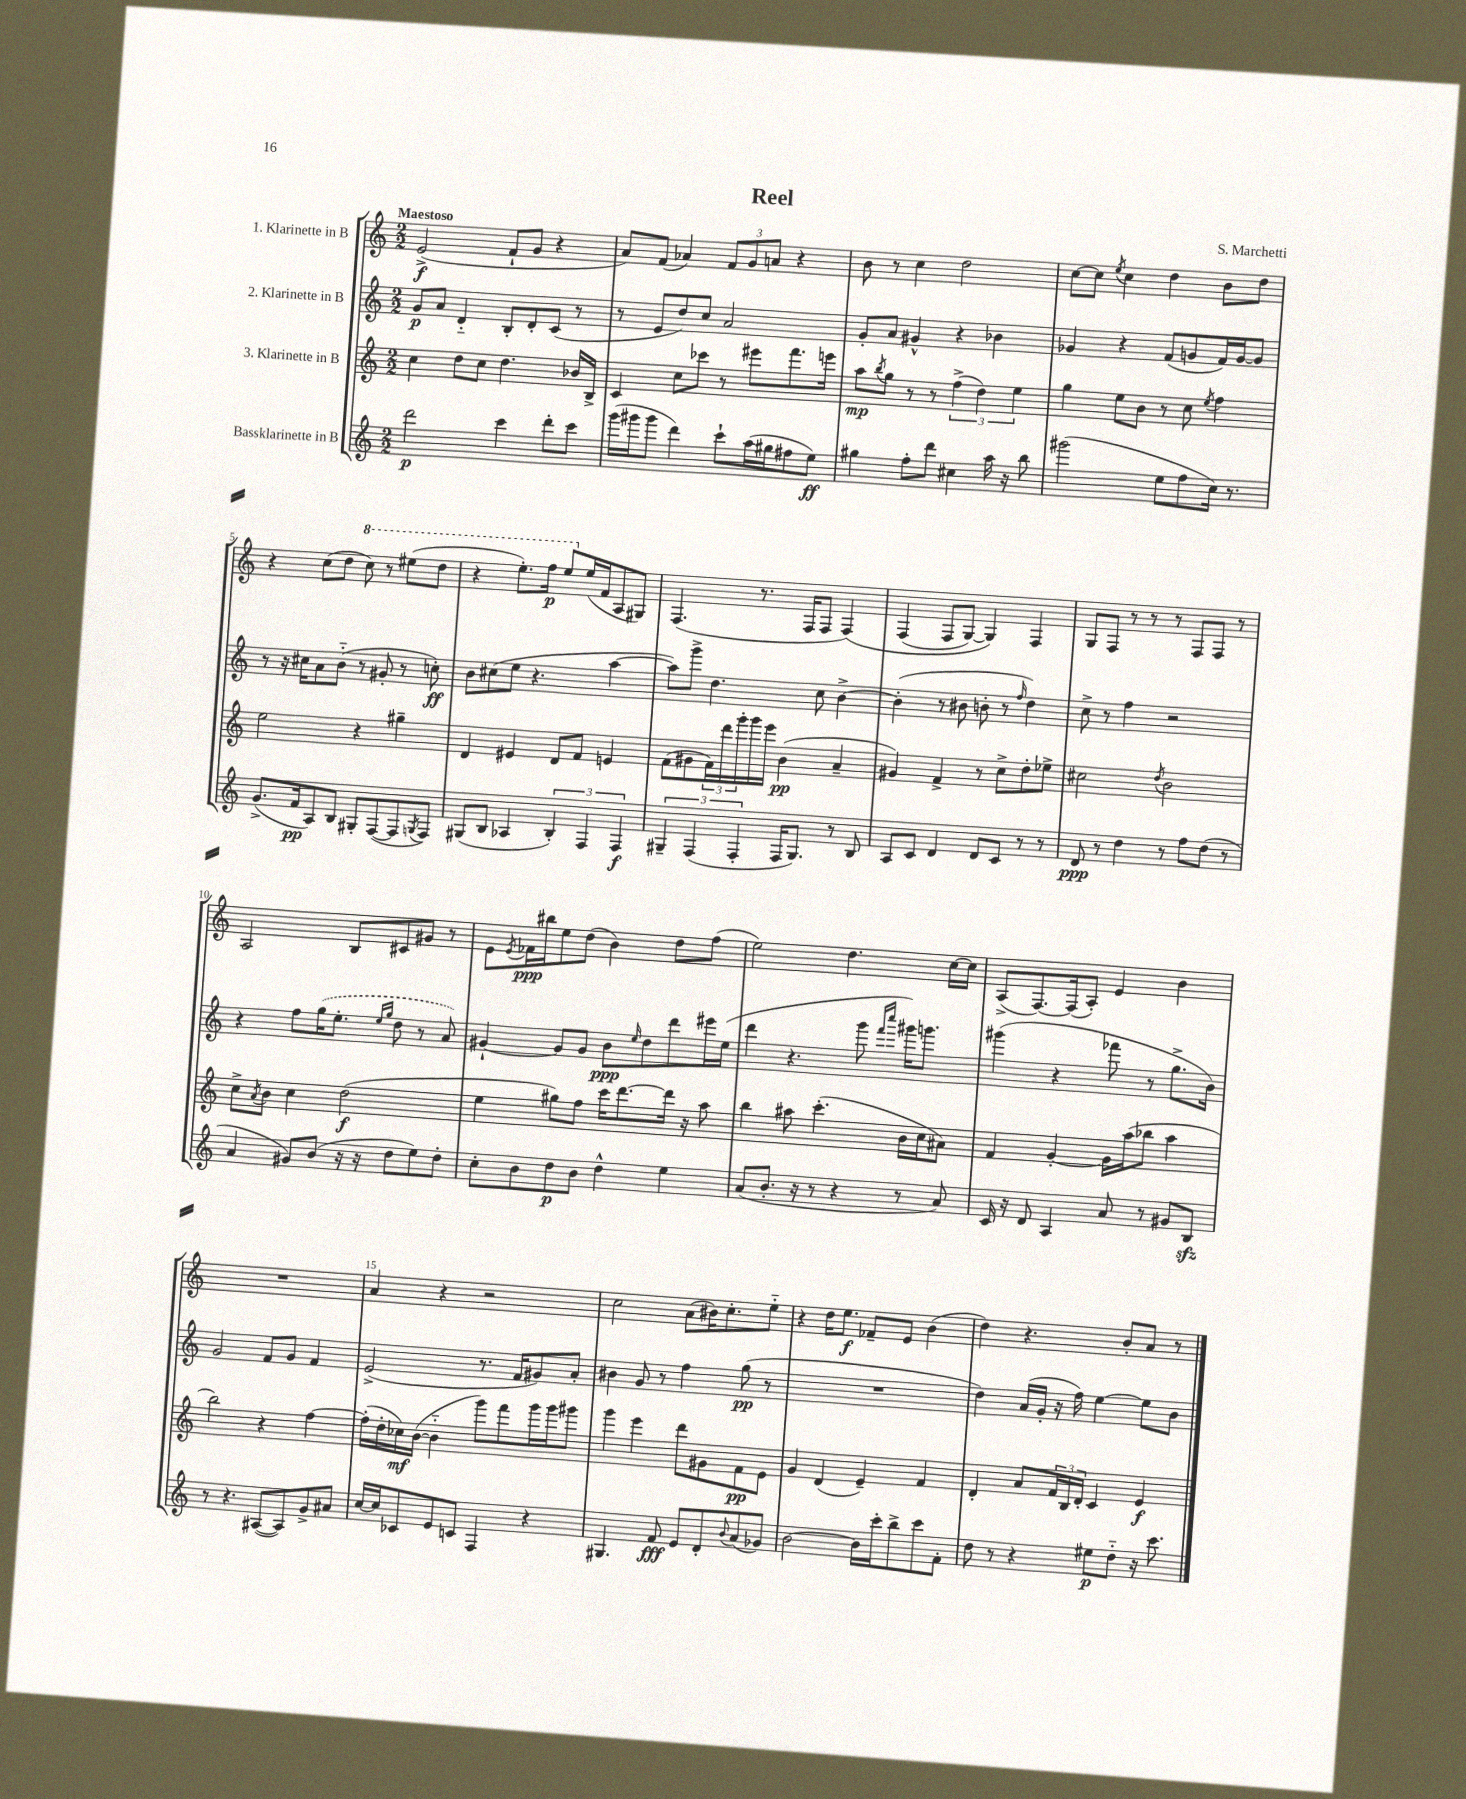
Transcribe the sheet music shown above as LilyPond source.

\header { title = "Reel" composer = "S. Marchetti" }
<<
\new StaffGroup <<
\new Staff = "s0" \with { instrumentName = "1. Klarinette in B" } {
    \clef treble \key c \major \numericTimeSignature \time 2/2 \tempo "Maestoso"
    e'2->\f( f'8-! g'8 r4 |
    a'8) f'8( aes'4) \tuplet 3/2 { f'8 g'8 a'8 } r4 |
    b'8 r8 c''4 d''2 |
    c''8~ c''8 \acciaccatura { e''8 } c''4 d''4 b'8 d''8 |
    r4 c''8( d''8 \ottava #1 c'''8) r8 eis'''8( d'''8 |
    r4 e'''8.-.) f'''16\p e'''8 \ottava #0 e''16( f'16 a8 gis8) |
    f4.( r8. f16 f8 f4)\( |
    f4( f8 g8~) g4\) f4 |
    g8 f8 r8 r8 r8 f8 f8 r8 |
    a2 b8 cis'8 gis'8 r8 |
    e'8 \acciaccatura { e'8 } fes'16\ppp bis''16 e''8 d''8( b'4) d''8 f''8( |
    e''2) d''4. c''16~ c''16 |
    a8->( f8.~) f16( a8-.) e'4 b'4 |
    R1 |
    a'4 r4 r2 |
    c''2 a'8( bis'16) c''8.-. e''8-_ |
    r4 d''16 e''8.\f fes'8-- e'8 b'4( |
    d''4) r4. b'8-. a'8 r8 \bar "|." |
}
\new Staff = "s1" \with { instrumentName = "2. Klarinette in B" } {
    \clef treble \key c \major \numericTimeSignature \time 2/2
    g'8\p a'8 d'4-_ b8-. d'8-. c'8( r8 |
    r8 e'8 d''8) c''8 a'2 |
    g'8-. a'8 gis'4-^ r4 bes'4 |
    ges'4 r4 f'8( g'8 f'16) g'16~ g'8 |
    r8 r16 cis''16 a'8 b'8-_( r8 gis'8-. r8 c''8-.\ff) |
    b'8 cis''8( e''8 r4. a''4~ |
    a''8) g'''8-> d''4. c''8 b'4~-> |
    b'4-.( r8 bis'8 b'8-. r8 \grace { f''16 } d''4) |
    c''8-> r8 f''4 r2 |
    r4 f''8 \once \slurDashed g''16( e''8.-. \grace { e''16 g''16 } d''8 r8 a'8) |
    gis'4~-! gis'8 gis'8 b'8\ppp \grace { e''16 } d''8 d'''8 eis'''16 e''16( |
    d'''4 r4. g'''8 \grace { f'''16 c''''16 } gis'''16) g'''8. |
    gis'''4( r4 fes'''8 r8 g''8.-> b'16) |
    g'2 f'8 g'8 f'4 |
    e'2->( r8. f'16 gis'8) a'8-. |
    bis'4 g'8 r8 f''4 g''8\pp( r8 |
    R1 |
    d''4) a'16( g'16-. r16 f''16) e''4~ e''8 b'8 \bar "|." |
}
\new Staff = "s2" \with { instrumentName = "3. Klarinette in B" } {
    \clef treble \key c \major \numericTimeSignature \time 2/2
    c''4 d''8 c''8 d''4. bes'16 b16-> |
    c'4 c''8 ces'''8 r8 eis'''8 f'''8. e'''16 |
    a''8\mp \acciaccatura { b''8 } g''8 r8 r8 \tuplet 3/2 { f''4->( d''4) e''4 } |
    g''4 e''8 b'8 r8 c''8 \acciaccatura { e''8 } f''4 |
    e''2 r4 gis''4-- |
    d'4 eis'4 d'8 f'8 e'4 |
    f'8( gis'8 \tuplet 3/2 { f'16) d'''16 g'''16-. } g'''16 e'''16 b'4\pp( a'4-- |
    gis'4) f'4-> r8 c''8-> d''8-. ees''8-> |
    cis''2 \acciaccatura { d''8 } b'2 |
    c''8-> \acciaccatura { a'8 } b'8 c''4 d''2\f( |
    e''4 gis''8) f''8 c'''16 d'''8.~ d'''16 r16 a''8 |
    b''4 ais''8 c'''4.-.( b'16 c''16 ais'8) |
    f'4 g'4~-. g'16 a''16( bes''8 a''4 |
    b''2) r4 f''4~ |
    f''16-.( d''16-. ces''16\mf) b'16~( b'4-_ g'''8) f'''8 g'''16 g'''16 gis'''8 |
    g'''4 e'''4 d'''8 gis'8 f'8\pp e'8 |
    g'4 d'4( e'4--) f'4 |
    d'4-. a'8 \tuplet 3/2 { f'16 b16 d'16-. } c'4 e'4\f \bar "|." |
}
\new Staff = "s3" \with { instrumentName = "Bassklarinette in B" } {
    \clef treble \key c \major \numericTimeSignature \time 2/2
    d'''2\p c'''4 d'''8-. c'''8 |
    g'''16( gis'''16 gis'''8 d'''4) c'''8-! a''16( gis''16 fis''8 e''8\ff) |
    gis''4 f''8-. d'''8 cis''4 a''16 r16 b''8 |
    gis'''2( e''8 f''8 c''16) r8. |
    g'8.->( f'16\pp a8) b8 gis8-. f8~( f8 \acciaccatura { g8 } f8) |
    gis8( b8 aes4 \tuplet 3/2 { b4-.) f4 f4\f } |
    \tuplet 3/2 { gis4-- f4( f4-. } f16 gis8.) r8 b8 |
    a8 c'8 d'4 d'8 c'8 r8 r8 |
    d'8\ppp r8 d''4 r8 f''8 d''8( r8 |
    a'4 gis'8) b'8( r16 r16 d''8 e''8) d''8-. |
    c''8-. b'8 d''8\p b'8 d''4-^ e''4 |
    a'8( b'8.-. r16 r8 r4 r8 a'8) |
    c'16 r16 d'8 a4 a'8 r8 gis'8 b8\sfz |
    r8 r4. ais8~( ais8) g'8-> ais'8 |
    c''16~ c''16 ces'8 e'8 c'8 f4 r4 |
    gis4. f'8\fff e'8 d'8-. \appoggiatura { b'8 } a'8( ges'8) |
    b'2~ b'16 c'''16-. b''8-> c'''8 f'8-. |
    d''8 r8 r4 eis''8\p d''8-_ r16 c'''8. \bar "|." |
}
>>
>>
\layout { \context { \Score \override BarNumber.break-visibility = ##(#f #t #t) barNumberVisibility = #(every-nth-bar-number-visible 5) } }
